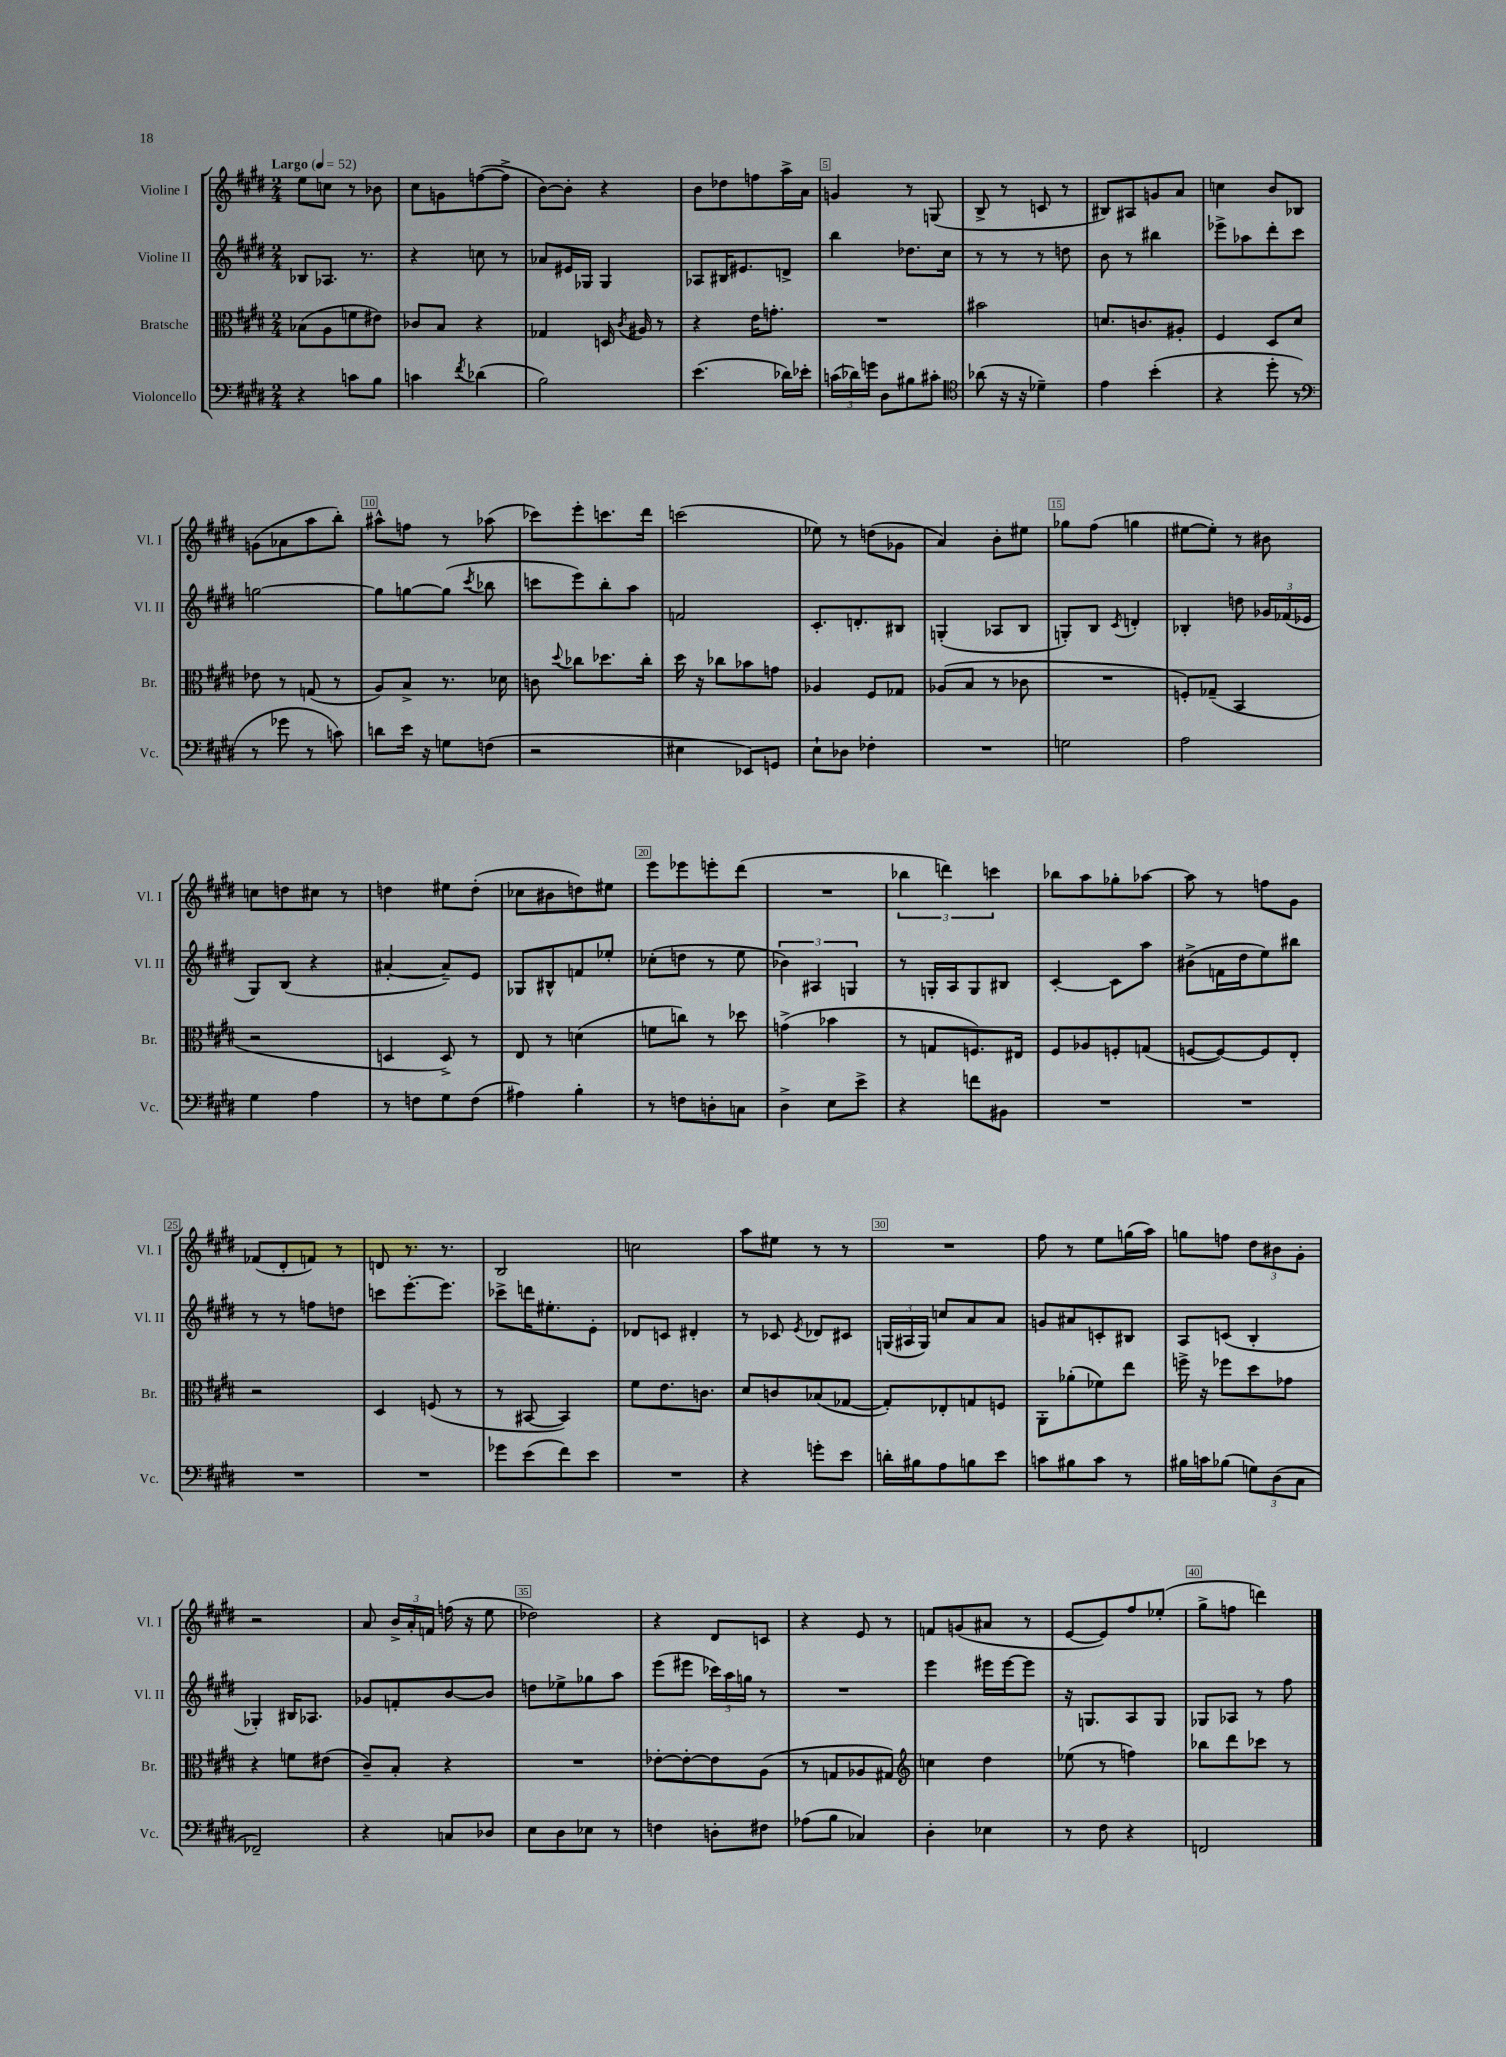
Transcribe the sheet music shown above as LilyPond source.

<<
\new StaffGroup <<
\new Staff = "s0" \with { instrumentName = "Violine I" shortInstrumentName = "Vl. I" } {
    \clef treble \key e \major \numericTimeSignature \time 2/4 \tempo "Largo" 4 = 52
    \autoBeamOff e''8[ c''8] r8 bes'8 |
    cis''8[ g'8 f''8~( f''8]-> |
    b'8[~) b'8]-. r4 |
    b'8[ des''8 f''8 a''16-> a'16] |
    g'4 r8 g8( |
    b8-> r8 c'8 r8 |
    bis8[) ais8 g'8 a'8] |
    c''4 b'8[ bes8] |
    g'8[( aes'8 a''8 b''8]-.) |
    ais''8[-^ f''8] r8 aes''8( |
    ces'''8[) e'''8-. c'''8. dis'''16] |
    c'''2( |
    ees''8) r8 d''8[( ges'8] |
    a'4) b'8[-. eis''8] |
    ges''8[ fis''8]( g''4 |
    eis''8[~ eis''8]-.) r8 bis'8 |
    c''8[ d''8 cis''8] r8 |
    d''4 eis''8[ d''8]-.( |
    ces''8[ bis'8 d''8) eis''8] |
    e'''8[ ees'''8 e'''8-. dis'''8]( |
    R2 |
    \tuplet 3/2 { bes''4 d'''4) c'''4 } |
    bes''8[ a''8 ges''8-. aes''8]~ |
    aes''8 r8 f''8[ gis'8] |
    fes'8[( dis'8-. f'8]) r8 |
    d'8 r8. r8. |
    b2 |
    c''2 |
    a''8[ eis''8] r8 r8 |
    R2 |
    fis''8 r8 e''8[ g''16( a''16]) |
    g''8[ f''8] \tuplet 3/2 { dis''8[ bis'8 gis'8]-. } |
    r2 |
    a'8 \tuplet 3/2 { b'16[-> a'16-. f'16] } f''16( r16 e''8 |
    des''2) |
    r4 dis'8[ c'8] |
    r4 e'8 r8 |
    f'8[ g'8( ais'8] r8 |
    e'8[~ e'8) fis''8 ees''8]-.( |
    gis''8[-> f''8] d'''4) \bar "|." |
}
\new Staff = "s1" \with { instrumentName = "Violine II" shortInstrumentName = "Vl. II" } {
    \clef treble \key e \major \numericTimeSignature \time 2/4
    \autoBeamOff bes8[ aes8.] r8. |
    r4 c''8 r8 |
    aes'8[ eis'16 ges16] ges4 |
    aes8[ bis16 eis'8. d'8]-> |
    b''4 des''8.[ cis''16] |
    r8 r8 r8 d''8 |
    b'8 r8 bis''4 |
    ees'''8[-> aes''8 dis'''8-. cis'''8] |
    g''2~ |
    g''8[ g''8~ g''8]( \acciaccatura { cis'''8 } bes''8 |
    c'''8[ e'''8) b''8-. a''8] |
    f'2 |
    cis'8.[-. d'8.-. bis8] |
    g4-.( aes8[ b8] |
    g8[-.) b8] \acciaccatura { cis'8 } d'4-. |
    bes4-. d''8 \tuplet 3/2 { ges'16[ fes'16( ees'16] } |
    gis8[) b8]( r4 |
    ais'4~-. ais'8[--) e'8] |
    ges8[ bis8-^ f'8 ees''8]-. |
    ces''8[-.( d''8] r8 e''8 |
    \tuplet 3/2 { bes'4) ais4 g4 } |
    r8 g16[-. a16 g8 bis8] |
    cis'4~-. cis'8[ a''8] |
    bis'8[->( f'16 dis''16 e''8) bis''8] |
    r8 r8 f''8[ d''8] |
    c'''8[ e'''8.~-. e'''8.] |
    ces'''8[-> d'''16 eis''8.-. e'8]-. |
    des'8[ c'8] dis'4-. |
    r8 ces'8 \acciaccatura { e'8 } des'8[ cis'8] |
    \tuplet 3/2 { g16[( ais16 g16]) } c''8[ a'8 a'8] |
    g'8[ ais'8 c'8-. bis8] |
    a8[ c'8]( b4-. |
    ges4-.) bis16[ aes8.] |
    ges'8[ f'8-. b'8~ b'8] |
    d''8[ ees''8-> ges''8 a''8] |
    e'''8[( eis'''8] \tuplet 3/2 { ces'''16[) a''16 g''16] } r8 |
    R2 |
    e'''4 eis'''16[ eis'''16~ eis'''8] |
    r16 g8.[ a8 g8] |
    ges8[ aes8] r8 fis''8 \bar "|." |
}
\new Staff = "s2" \with { instrumentName = "Bratsche" shortInstrumentName = "Br." } {
    \clef alto \key e \major \numericTimeSignature \time 2/4
    \autoBeamOff bes8[( a8 f'8 eis'8]) |
    ces'8[ b8] r4 |
    ges4 d16 \acciaccatura { cis'8 } ais16 r8 |
    r4 e'16[ g'8.]-. |
    R2 |
    bis'2 |
    d'8.[ c'8. ais8]-. |
    fis4 dis8[ dis'8] |
    ees'8 r8 g8( r8 |
    a8[) b8]-> r8. des'16 |
    c'8 \appoggiatura { dis''8 } ces''8[ des''8. ces''16]-. |
    dis''16 r16 ces''8[ bes'8 g'8] |
    aes4 fis8[ ges8] |
    aes8[( b8] r8 ces'8 |
    R2 |
    f8[-.) ges8]--( b,4 |
    r2 |
    d4 d8->) r8 |
    e8 r8 d'4( |
    f'8[ c''8]) r8 des''8 |
    g'4->( bes'4 |
    r8 g8[ f8.) eis16] |
    fis8[ aes8 f8-. g8]( |
    f8[~ f8~) f8 e8]-. |
    r2 |
    dis4 f8( r8 |
    r8 bis,8~ bis,4) |
    fis'8[ e'8. c'8.] |
    dis'8[ c'8 bes8( ges8]~ |
    ges8[-.) ees8-. g8 f8] |
    a,8[-. aes'8-.( fes'8) e''8] |
    f''16-> r16 fes''8[ dis''8 ges'8] |
    r4 f'8[ eis'8]( |
    cis'8[--) b8]-. r4 |
    R2 |
    ees'8[~-. ees'8~-. ees'8 a8]( |
    r8 g8[ aes8 gis8]) |
    \clef treble c''4 dis''4 |
    ees''8( r8 f''4) |
    bes''8[ dis'''8 ces'''8] r8 \bar "|." |
}
\new Staff = "s3" \with { instrumentName = "Violoncello" shortInstrumentName = "Vc." } {
    \clef bass \key e \major \numericTimeSignature \time 2/4
    \autoBeamOff r4 c'8[ b8] |
    c'4 \acciaccatura { fis'8 } des'4( |
    b2) |
    e'4.( des'16[) ees'16]-. |
    \tuplet 3/2 { c'16[( des'16) g'16] } dis8[ bis8 cis'8]-. |
    \clef tenor aes'8( r16 r16 des'4--) |
    e'4 b'4-.( |
    r4 dis''8-. r8 |
    \clef bass r8 ges'8 r8 c'8) |
    d'8[ e'16] r16 g8[ f8]( |
    r2 |
    eis4 ees,8[) g,8] |
    e8[-! des8] fes4-. |
    R2 |
    g2 |
    a2 |
    gis4 a4 |
    r8 f8[ gis8 f8]( |
    ais4) b4-. |
    r8 f8[ d8-. c8] |
    dis4-> e8[ e'8]-> |
    r4 f'8[ bis,8] |
    R2 |
    R2 |
    R2 |
    R2 |
    ges'8[ e'8( fis'8) e'8] |
    R2 |
    r4 g'8[-. e'8] |
    d'16[-. bis16 a8 b8 e'8] |
    c'8[ bis8 c'8] r8 |
    bis16[ c'16 bes8]( \tuplet 3/2 { g8[) dis8( cis8] } |
    fes,2--) |
    r4 c8[ des8] |
    e8[ dis8 ees8] r8 |
    f4 d8[-. fis8] |
    aes8[( b8] ces4) |
    dis4-. ees4 |
    r8 fis8 r4 |
    f,2 \bar "|." |
}
>>
>>
\layout { \context { \Score \override BarNumber.break-visibility = ##(#f #t #t) barNumberVisibility = #(every-nth-bar-number-visible 5) \override BarNumber.stencil = #(make-stencil-boxer 0.1 0.3 ly:text-interface::print) } }
